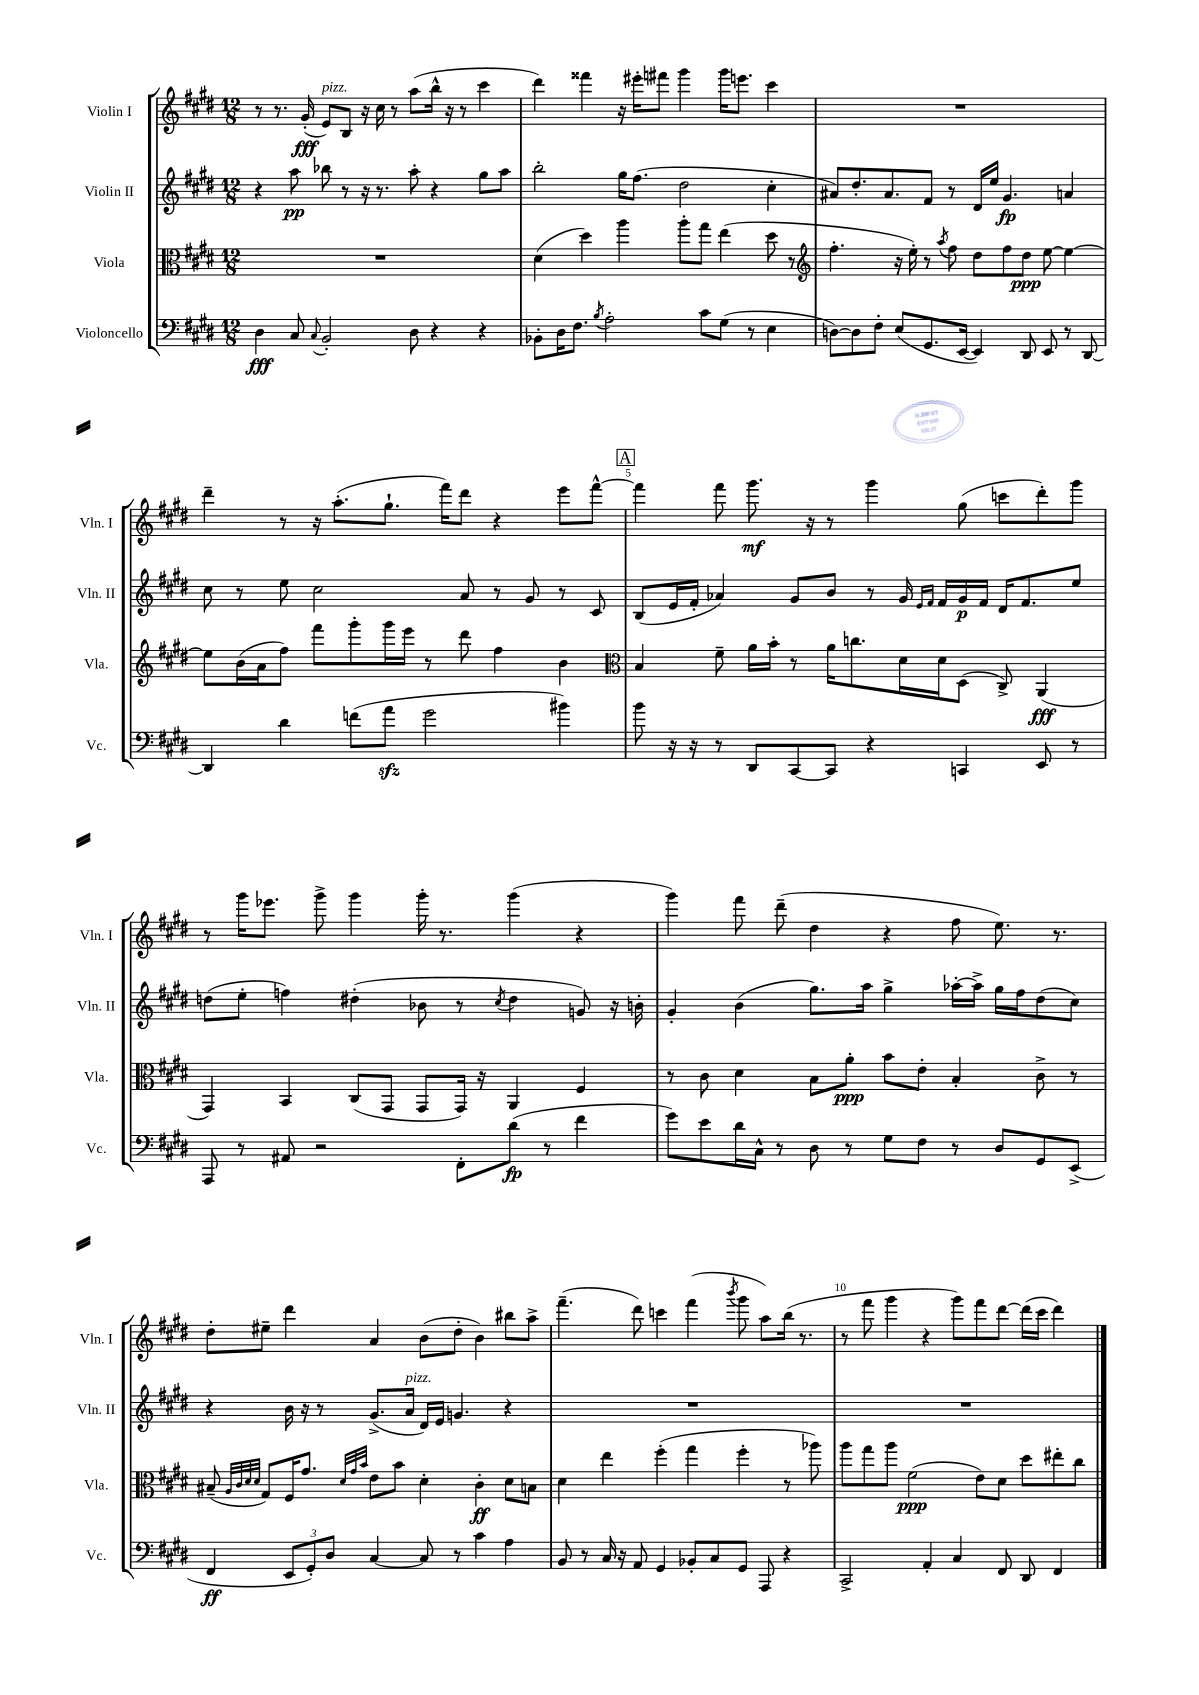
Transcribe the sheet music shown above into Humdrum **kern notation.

**kern	**dynam	**kern	**dynam	**kern	**dynam	**kern	**dynam
*part4	*part4	*part3	*part3	*part2	*part2	*part1	*part1
*staff4	*staff4	*staff3	*staff3	*staff2	*staff2	*staff1	*staff1
*I"Violoncello	*	*I"Viola	*	*I"Violin II	*	*I"Violin I	*
*I'Vc.	*	*I'Vla.	*	*I'Vln. II	*	*I'Vln. I	*
*clefF4	*	*clefC3	*	*clefG2	*	*clefG2	*
*k[f#c#g#d#]	*	*k[f#c#g#d#]	*	*k[f#c#g#d#]	*	*k[f#c#g#d#]	*
*M12/8	*	*M12/8	*	*M12/8	*	*M12/8	*
=1	=1	=1	=1	=1	=1	=1	=1
4D#\	fff	1.r	.	4r	.	8r	.
.	.	.	.	.	.	8.r	.
8C#/	.	.	.	8aa\	pp	.	.
.	.	.	.	.	.	(16g#'/	fff
8qqC#/	.	.	.	.	.	.	.
!	!	!	!	!	!	!LO:TX:a:i:t=pizz.	!
2BB'/	.	.	.	8bb-X\	.	8e/L)	.
.	.	.	.	8r	.	8B/J	.
.	.	.	.	16r	.	16r	.
.	.	.	.	8.r	.	16cc#\	.
.	.	.	.	.	.	8r	.
8D#\	.	.	.	8aa'\	.	(8aa\L	.
4r	.	.	.	4r	.	16bb^^\Jk	.
.	.	.	.	.	.	16r	.
.	.	.	.	.	.	8r	.
4r	.	.	.	8gg#\L	.	4ccc#\	.
.	.	.	.	8aa\J	.	.	.
=2	=2	=2	=2	=2	=2	=2	=2
8BB-X'\L	.	(4d#\	.	2bb'\	.	4ddd#\)	.
16D#\K	.	.	.	.	.	.	.
8.F#\J	.	.	.	.	.	.	.
.	.	4dd#\)	.	.	.	4fff##X\	.
8qB/	.	.	.	.	.	.	.
2A'\	.	.	.	.	.	.	.
.	.	4aa\	.	16gg#\KL	.	16r	.
.	.	.	.	(8.ff#\J	.	16eee#X'\KL	.
.	.	.	.	.	.	8fff#X\J	.
.	.	8aa'\L	.	2dd#\	.	4ggg#\	.
8c#\L	.	8gg#\J	.	.	.	.	.
(8G#\J	.	(4ee\	.	.	.	16ggg#\KL	.
.	.	.	.	.	.	8.eeen\J	.
8r	.	.	.	.	.	.	.
4E\	.	8dd#\	.	4cc#'\	.	4ccc#\	.
.	.	8r	.	.	.	.	.
=3	=3	=3	=3	=3	=3	=3	=3
*	*	*clefG2	*	*	*	*	*
[8Dn\L)	.	4.ff#'\	.	8a#X/L)	.	1.r	.
8D\]	.	.	.	8.dd#'/	.	.	.
8F#'\J	.	.	.	.	.	.	.
.	.	.	.	8.a#/	.	.	.
(8E/L	.	16r	.	.	.	.	.
.	.	16ee'\)	.	.	.	.	.
8.GG#/	.	8r	.	8f#/J	.	.	.
.	.	8qaa/	.	.	.	.	.
.	.	8ff#\	.	8r	.	.	.
[16EE/Jk	.	.	.	.	.	.	.
4EE/])	.	8dd#\L	.	16d#/LL	.	.	.
.	.	.	.	16ee/JJ	.	.	.
.	.	8ff#\	.	4.g#/	fp	.	.
8DD#/	.	8dd#\J	ppp	.	.	.	.
8EE/	.	[8ee\	.	.	.	.	.
8r	.	4ee\_	.	4an/	.	.	.
[8DD#/	.	.	.	.	.	.	.
!!LO:LB:g=z
=4	=4	=4	=4	=4	=4	=4	=4
4DD#/]	.	8ee\L]	.	8cc#\	.	4ddd#~\	.
.	.	(16b\L	.	8r	.	.	.
.	.	16a\J	.	.	.	.	.
4d#\	.	8ff#\J)	.	8ee\	.	8r	.
.	.	8fff#\L	.	2cc#\	.	16r	.
.	.	.	.	.	.	(8.aa'\L	.
(8fn\L	.	8ggg#'\	.	.	.	.	.
8azz\J	.	16ggg#\L	.	.	.	8.gg#`\J	.
.	.	16eee\JJ	.	.	.	.	.
2g#\	.	8r	.	.	.	.	.
.	.	.	.	.	.	16fff#\KL)	.
.	.	8ddd#\	.	8a/	.	8ddd#\J	.
.	.	4ff#\	.	8r	.	4r	.
.	.	.	.	8g#/	.	.	.
4b#X\)	.	4b\	.	8r	.	8eee\L	.
.	.	.	.	8c#/	.	[8fff#^^\J	.
!!LO:REH:place=s1:t=A
=5	=5	=5	=5	=5	=5	=5	=5
*	*	*clefC3	*	*	*	*	*
8b\	.	4B/	.	(8B/L	.	4fff#\]	.
16r	.	.	.	16e/L	.	.	.
16r	.	.	.	16f#'/JJ	.	.	.
8r	.	8f#~\	.	4a-X/)	.	8fff#\	.
8DD#/L	.	16a\LL	.	.	.	8.ggg#\	mf
.	.	16b'\JJ	.	.	.	.	.
[8CC#/	.	8r	.	8g#/L	.	.	.
.	.	.	.	.	.	16r	.
8CC#/J]	.	16a\KL	.	8b/J	.	8r	.
.	.	8.ccn\	.	.	.	.	.
4r	.	.	.	8r	.	4ggg#\	.
.	.	16d#\L	.	16g#/	.	.	.
.	.	.	.	16qqe/LL	.	.	.
.	.	.	.	16qqf#/JJ	.	.	.
.	.	16d#\J	.	16f#/LL	.	.	.
4CCn/	.	(8D#\J	.	16g#/	p	(8gg#\	.
.	.	.	.	16f#/JJ	.	.	.
.	.	8C#^/)	.	16d#/KL	.	8cccn\L	.
.	.	.	.	8.f#/	.	.	.
8EE/	.	(4AA/	fff	.	.	8ddd#'\)	.
8r	.	.	.	8ee/J	.	8ggg#\J	.
!!LO:LB:g=z
=6	=6	=6	=6	=6	=6	=6	=6
8AAA/	.	4GG#/)	.	(8ddn\L	.	8r	.
8r	.	.	.	8ee'\J	.	16ggg#\KL	.
.	.	.	.	.	.	8.eee-X\J	.
8AA#X/	.	4BB/	.	4ffn\)	.	.	.
2r	.	.	.	.	.	8ggg#^\	.
.	.	(8C#/L	.	(4dd#X'\	.	4ggg#\	.
.	.	8GG#/J	.	.	.	.	.
.	.	8GG#/L	.	8b-X\	.	16ggg#'\	.
.	.	.	.	.	.	8.r	.
8FF#'\L	.	16GG#/Jk)	.	8r	.	.	.
.	.	16r	.	.	.	.	.
.	.	.	.	8qcc#/	.	.	.
(8d#\J	fp	4AA/	.	4dd#\	.	(4ggg#\	.
8r	.	.	.	.	.	.	.
4f#\	.	4F#/	.	8gn/)	.	4r	.
.	.	.	.	16r	.	.	.
.	.	.	.	16bn'\	.	.	.
=7	=7	=7	=7	=7	=7	=7	=7
8g#\L)	.	8r	.	4g#'/	.	4ggg#\)	.
8e\	.	8c#\	.	.	.	.	.
16d#\L	.	4d#\	.	(4b\	.	8fff#\	.
16C#^^\JJ	.	.	.	.	.	.	.
8r	.	.	.	.	.	(8ddd#~\	.
8D#\	.	8B\L	.	8.gg#\L)	.	4dd#\	.
8r	.	8a'\J	ppp	.	.	.	.
.	.	.	.	16aa\Jk	.	.	.
8G#\L	.	8b\L	.	4gg#^\	.	4r	.
8F#\J	.	8e'\J	.	.	.	.	.
8r	.	4B'/	.	[16aa-X'\LL	.	8ff#\	.
.	.	.	.	16aa-^\JJ]	.	.	.
8D#/L	.	.	.	16gg#\LL	.	8.ee\)	.
.	.	.	.	16ff#\J	.	.	.
8GG#/	.	8c#^\	.	(8dd#\	.	.	.
.	.	.	.	.	.	8.r	.
(8EE^/J	.	8r	.	8cc#\J)	.	.	.
!!LO:LB:g=z
=8	=8	=8	=8	=8	=8	=8	=8
4FF#/	ff	(8B#X~/	.	4r	.	8dd#'\L	.
.	.	32qqA/LLL	.	.	.	.	.
.	.	32qqc#/	.	.	.	.	.
.	.	32qqd#/	.	.	.	.	.
.	.	32qqd#/JJJ	.	.	.	.	.
.	.	8G#/L)	.	.	.	8ee#X~\J	.
12EE/L	.	16F#/K	.	16b\	.	4ddd#\	.
.	.	8.g#/J	.	16r	.	.	.
12GG#'/)	.	.	.	.	.	.	.
.	.	.	.	8r	.	.	.
12D#/J	.	.	.	.	.	.	.
.	.	32qqd#/LLL	.	.	.	.	.
.	.	32qqg#/	.	.	.	.	.
.	.	32qqb/JJJ	.	.	.	.	.
[4C#/	.	8e\L	.	(8.g#^/L	.	4a/	.
.	.	8b\J	.	.	.	.	.
!	!	!	!	!LO:TX:a:i:t=pizz.	!	!	!
.	.	.	.	16a/Jk	.	.	.
8C#/]	.	4d#'\	.	16d#/LL)	.	(8b\L	.
.	.	.	.	16e/JJ	.	.	.
8r	.	.	.	4.gn/	.	8dd#'\J	.
4c#\	.	4c#'\	ff	.	.	4b\)	.
4A\	.	8d#\L	.	4r	.	8bb#X\L	.
.	.	8Bn\J	.	.	.	8aa^\J	.
=9	=9	=9	=9	=9	=9	=9	=9
8BB/	.	4d#\	.	1.r	.	(4.fff#~\	.
8r	.	.	.	.	.	.	.
16C#/	.	4ee\	.	.	.	.	.
16r	.	.	.	.	.	.	.
8AA/	.	.	.	.	.	8ddd#\)	.
4GG#/	.	(4ff#'\	.	.	.	4cccn\	.
8BB-X'/L	.	4gg#\	.	.	.	(4fff#\	.
8C#/	.	.	.	.	.	.	.
.	.	.	.	.	.	8qbbb/	.
8GG#/J	.	4ff#'\	.	.	.	8ggg#\	.
8AAA/	.	.	.	.	.	8aa\L)	.
4r	.	8r	.	.	.	(16bb\Jk	.
.	.	.	.	.	.	8.r	.
.	.	8aa-X\)	.	.	.	.	.
=10	=10	=10	=10	=10	=10	=10	=10
2CC#^/	.	8aa\L	.	1.r	.	8r	.
.	.	8gg#\	.	.	.	8fff#\	.
.	.	8aa\J	.	.	.	4ggg#\	.
.	.	(2f#\	ppp	.	.	.	.
4AA'/	.	.	.	.	.	4r	.
4C#/	.	.	.	.	.	8ggg#\L)	.
.	.	8e\L)	.	.	.	8fff#\	.
8FF#/	.	8d#\J	.	.	.	[8ddd#\J	.
8DD#/	.	8dd#\L	.	.	.	(16ddd#\LL]	.
.	.	.	.	.	.	16ccc#\JJ	.
4FF#/	.	8ee#X'\	.	.	.	4ddd#\)	.
.	.	8cc#\J	.	.	.	.	.
==	==	==	==	==	==	==	==
*-	*-	*-	*-	*-	*-	*-	*-
